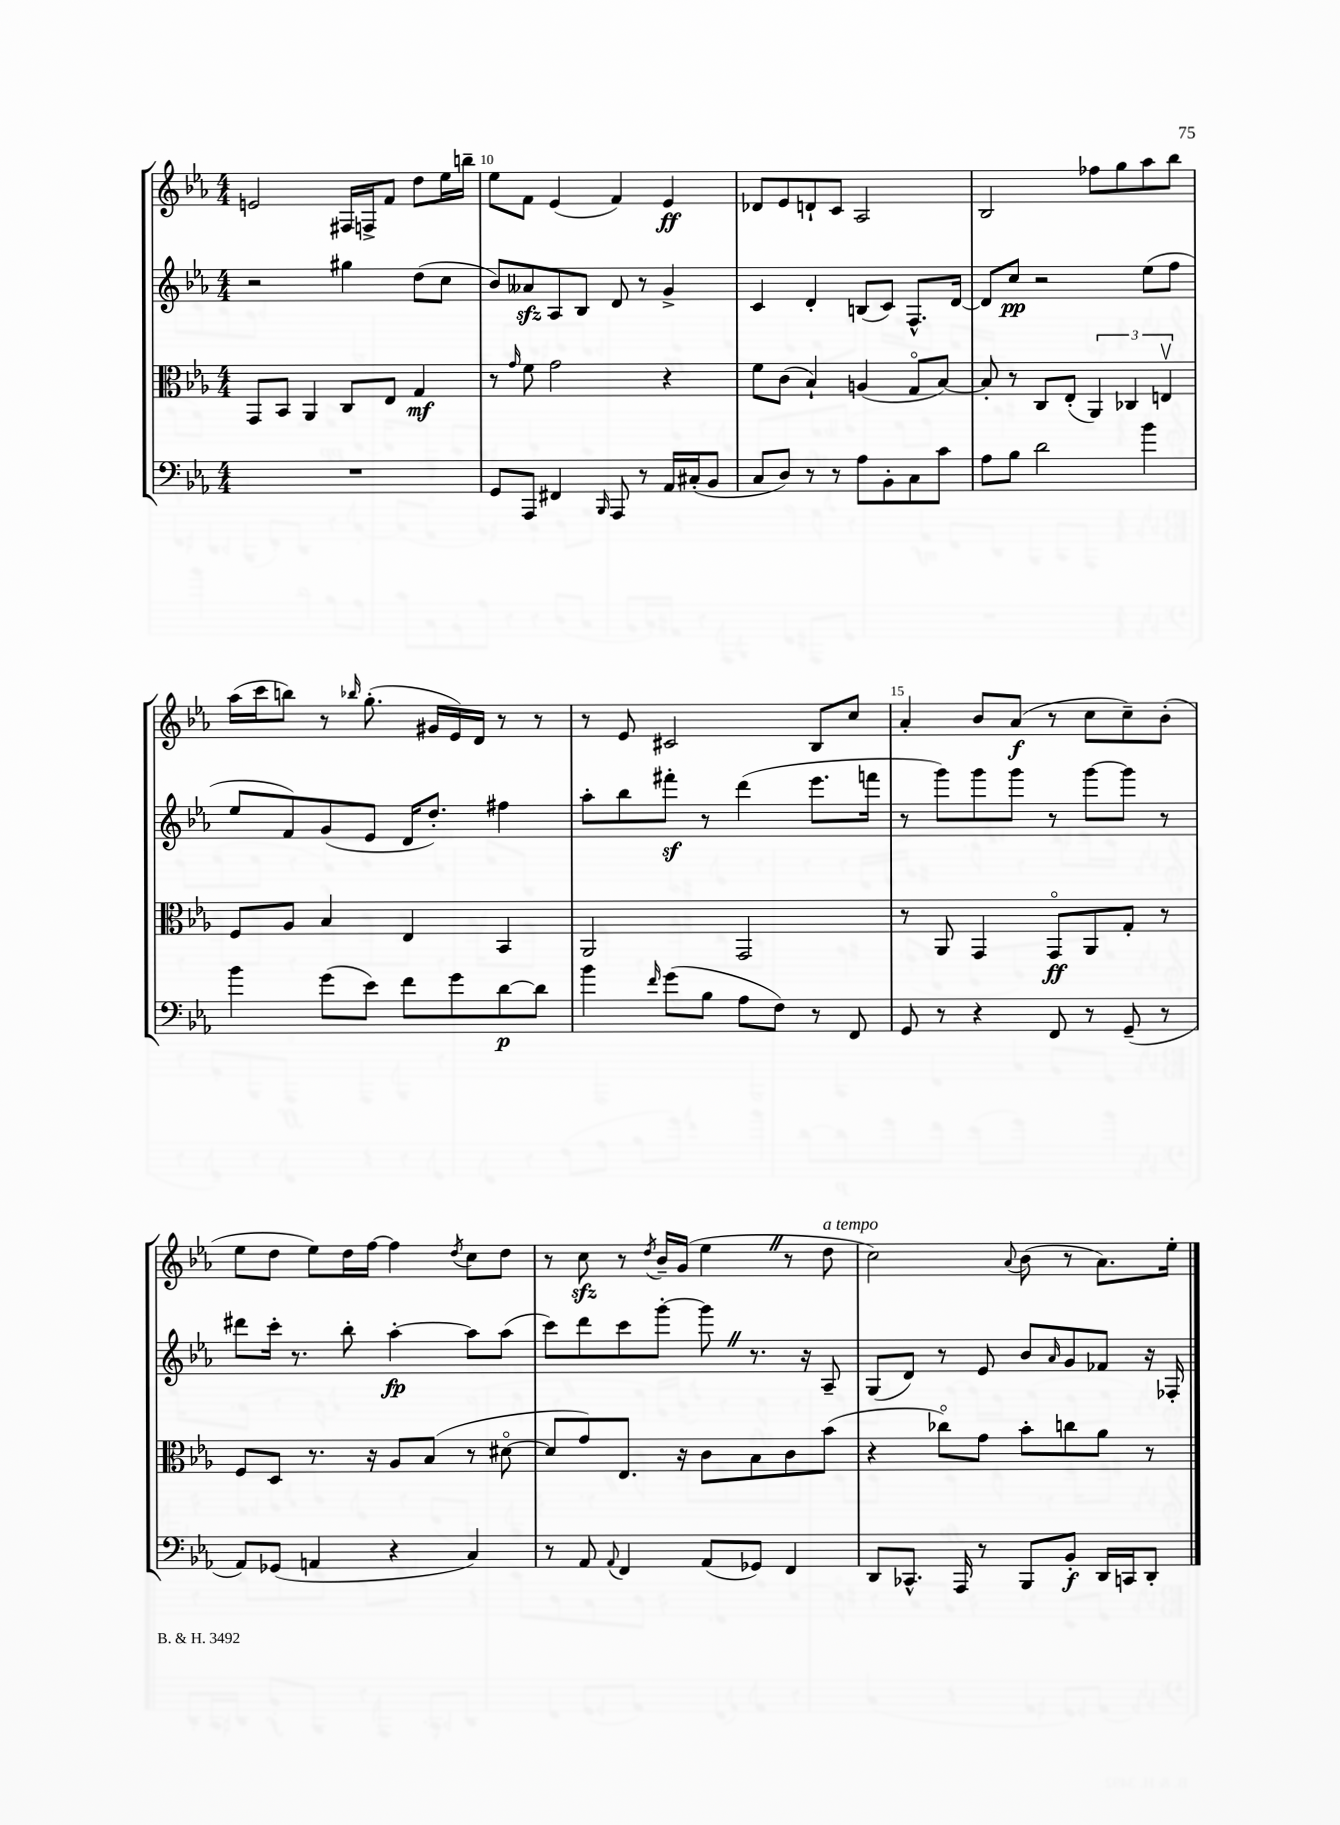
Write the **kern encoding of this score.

**kern	**dynam	**kern	**dynam	**kern	**dynam	**kern	**dynam
*part4	*part4	*part3	*part3	*part2	*part2	*part1	*part1
*staff4	*staff4	*staff3	*staff3	*staff2	*staff2	*staff1	*staff1
*clefF4	*	*clefC3	*	*clefG2	*	*clefG2	*
*k[b-e-a-]	*	*k[b-e-a-]	*	*k[b-e-a-]	*	*k[b-e-a-]	*
*M4/4	*	*M4/4	*	*M4/4	*	*M4/4	*
=9	=9	=9	=9	=9	=9	=9	=9
1r	.	8GG/L	.	2r	.	2en/	.
.	.	8BB-/J	.	.	.	.	.
.	.	4AA-/	.	.	.	.	.
.	.	8C/L	.	4gg#X\	.	16F#X/LL	.
.	.	.	.	.	.	16Fn^/J	.
.	.	8E-/J	.	.	.	8f/J	.
.	.	4G/	mf	(8dd\L	.	8dd\L	.
.	.	.	.	8cc\J	.	16ee-\L	.
.	.	.	.	.	.	16bbn~\JJ	.
=10	=10	=10	=10	=10	=10	=10	=10
8GG/L	.	8r	.	8b-/L)	.	8ee-\L	.
.	.	16qqg/	.	.	.	.	.
8AAA-/J	.	8f\	.	8a--Xzz/	.	8f\J	.
4FF#X/	.	2g\	.	8A-/	.	(4e-/	.
.	.	.	.	8B-/J	.	.	.
16qqBBB-/	.	.	.	.	.	.	.
8AAA-/	.	.	.	8d/	.	4f/)	.
8r	.	.	.	8r	.	.	.
16AA-/LL	.	4r	.	4g^/	.	4e-/	ff
(16C#X'/J	.	.	.	.	.	.	.
8BB-/J	.	.	.	.	.	.	.
=11	=11	=11	=11	=11	=11	=11	=11
8C/L	.	8f\L	.	4c/	.	8d-X/L	.
8D/J)	.	(8c\J	.	.	.	8e-/	.
8r	.	4B-`/)	.	4d'/	.	8dn`/	.
8r	.	.	.	.	.	8c/J	.
8A-\L	.	(4An/	.	(8Bn/L	.	2A-/	.
8BB-'\	.	.	.	8c/J)	.	.	.
8C\	.	8G/L	.	8.F^^/L	.	.	.
8c\J	.	[8B-/J)	.	.	.	.	.
.	.	.	.	[16d/Jk	.	.	.
=12	=12	=12	=12	=12	=12	=12	=12
8A-\L	.	8B-'/]	.	8d/L]	.	2B-/	.
8B-\J	.	8r	.	8cc/J	pp	.	.
2d\	.	8C/L	.	2r	.	.	.
.	.	(8E-'/J	.	.	.	.	.
.	.	6AA-/)	.	.	.	8ff-X\L	.
.	.	.	.	.	.	8gg\	.
.	.	6C-X/	.	.	.	.	.
4b-\	.	.	.	(8ee-\L	.	8aa-\	.
.	.	6Env/	.	.	.	.	.
.	.	.	.	8ff\J	.	8bb-\J	.
!!LO:LB:g=z
=13	=13	=13	=13	=13	=13	=13	=13
4b-\	.	8F/L	.	8ee-/L	.	(16aa-\LL	.
.	.	.	.	.	.	16ccc\J	.
.	.	8A-/J	.	8f/)	.	8bbn\J)	.
(8g\L	.	4B-/	.	(8g/	.	8r	.
.	.	.	.	.	.	16qqbb-X/	.
8e-\J)	.	.	.	8e-/J	.	(8.gg'\	.
8f\L	.	4E-/	.	16d/KL	.	.	.
.	.	.	.	8.dd'/J)	.	16g#X/LL	.
8g\	.	.	.	.	.	16e-/)	.
.	.	.	.	.	.	16d/JJ	.
[8d\	p	4BB-/	.	4ff#X\	.	8r	.
8d\J]	.	.	.	.	.	8r	.
=14	=14	=14	=14	=14	=14	=14	=14
4b-\	.	2AA-/	.	8aa-'\L	.	8r	.
.	.	.	.	8bb-\	.	8e-/	.
16qqf/	.	.	.	.	.	.	.
(8g\L	.	.	.	8fff#Xz'\J	.	2c#X/	.
8B-\J	.	.	.	8r	.	.	.
8A-\L	.	2GG/	.	(4ddd\	.	.	.
8F\J)	.	.	.	.	.	.	.
8r	.	.	.	8.eee-\L	.	8B-/L	.
8FF/	.	.	.	.	.	8cc/J	.
.	.	.	.	16fffn\Jk	.	.	.
=15	=15	=15	=15	=15	=15	=15	=15
8GG/	.	8r	.	8r	.	4a-'/	.
8r	.	8AA-/	.	8ggg\L)	.	.	.
4r	.	4GG/	.	8ggg\	.	8b-/L	.
.	.	.	.	8ggg\J	.	(8a-/J	f
8FF/	.	8GG/L	ff	8r	.	8r	.
8r	.	8AA-/	.	[8ggg\L	.	8cc\L	.
(8GG~/	.	8G'/J	.	8ggg\J]	.	8cc~\)	.
8r	.	8r	.	8r	.	(8b-'\J	.
!!LO:LB:g=z
=16	=16	=16	=16	=16	=16	=16	=16
8AA-/L)	.	8F/L	.	8ddd#X\L	.	8ee-\L	.
(8GG-X/J	.	8D/J	.	16ccc'\Jk	.	8dd\J	.
.	.	.	.	8.r	.	.	.
4AAn/	.	8.r	.	.	.	8ee-\L)	.
.	.	.	.	8bb-'\	.	16dd\L	.
.	.	16r	.	.	.	[16ff\JJ	.
4r	.	8A-/L	.	[4aa-'\	fp	4ff\]	.
.	.	(8B-/J	.	.	.	.	.
.	.	.	.	.	.	8qdd/	.
4C/)	.	8r	.	8aa-\L]	.	8cc\L	.
.	.	[8d#X\	.	(8aa-\J	.	8dd\J	.
=17	=17	=17	=17	=17	=17	=17	=17
8r	.	8d#/L]	.	8ccc\L)	.	8r	.
8AA-/	.	8g/)	.	8ddd\	.	8cczz\	.
8qqAA-/	.	.	.	.	.	.	.
4FF/	.	8.E-/J	.	8ccc\	.	8r	.
.	.	.	.	.	.	8qdd/	.
.	.	.	.	[8ggg'\J	.	16b-~/LL	.
.	.	16r	.	.	.	(16g/JJ	.
(8AA-/L	.	8c\L	.	8gggZ\]	.	4ee-Z\	.
8GG-X/J)	.	8B-\	.	8.r	.	.	.
4FF/	.	8c\	.	.	.	8r	.
.	.	.	.	16r	.	.	.
!	!	!	!	!	!	!LO:TX:a:i:t=a tempo	!
.	.	(8b-\J	.	8A-~/	.	8dd\	.
=18	=18	=18	=18	=18	=18	=18	=18
8DD/L	.	4r	.	(8G/L	.	2cc\)	.
8.CC-X^^/J	.	.	.	8d/J)	.	.	.
.	.	8cc-X\L)	.	8r	.	.	.
16AAA-/	.	.	.	.	.	.	.
8r	.	8g\J	.	8e-/	.	.	.
.	.	.	.	.	.	8qqa-/	.
8BBB-/L	.	8b-'\L	.	8b-/L	.	(8b-\	.
.	.	.	.	16qqa-/	.	.	.
8BB-'/J	f	8ccn\	.	8g/	.	8r	.
16DD/LL	.	8a-\J	.	8f-X/J	.	8.a-\L)	.
16CCn/J	.	.	.	.	.	.	.
8DD'/J	.	8r	.	16r	.	.	.
.	.	.	.	16F-X'/	.	16ee-'\Jk	.
==	==	==	==	==	==	==	==
*-	*-	*-	*-	*-	*-	*-	*-
